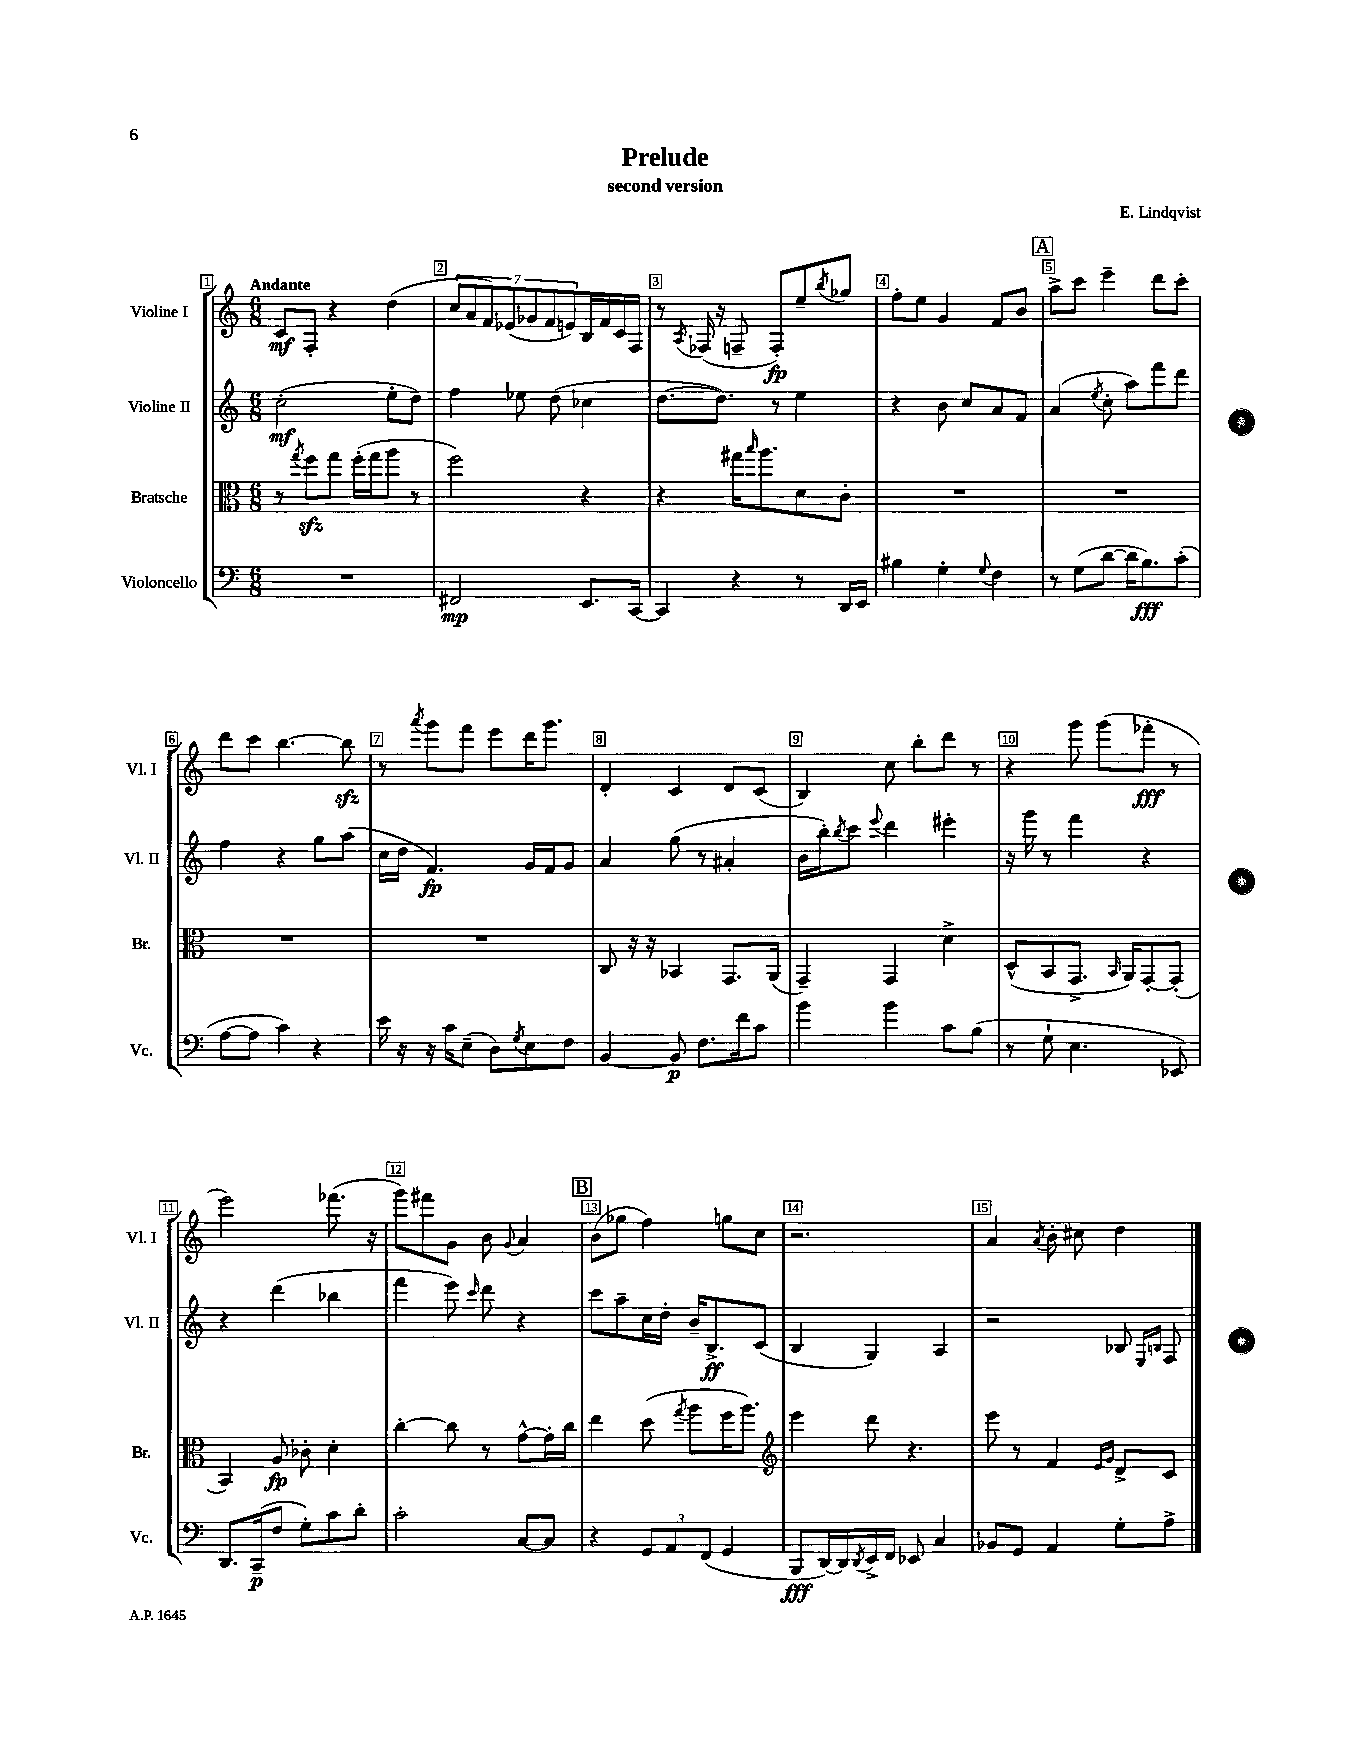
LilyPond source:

\header { title = "Prelude" composer = "E. Lindqvist" subtitle = "second version" }
<<
\new StaffGroup <<
\new Staff = "s0" \with { instrumentName = "Violine I" shortInstrumentName = "Vl. I" } {
    \clef treble \key c \major \numericTimeSignature \time 6/8 \tempo "Andante"
    c'8\mf f8-. r4 d''4( |
    \tuplet 7/4 { c''8 a'8 f'8) ees'8( ges'8 f'8 e'8) } b16 f'16 c'16 f16 |
    r8 \acciaccatura { a8 } fes16( r16 f8-- f8-.\fp) e''8-- \acciaccatura { b''8 } ges''8 |
    f''8-. e''8 g'4 f'8 b'8 |
    \mark \markup { \box "A" } a''8-> c'''8 e'''4-- d'''8 c'''8-. |
    d'''8 c'''8 b''4.~ b''8\sfz |
    r8 \acciaccatura { a'''8 } g'''8 f'''8 e'''8 d'''16 g'''8. |
    d'4-. c'4 d'8 c'8( |
    b4) c''8 b''8-. d'''8 r8 |
    r4 g'''8 g'''8( fes'''8-.\fff r8 |
    e'''2) fes'''8.( r16 |
    g'''8) fis'''8 g'8 b'8 \appoggiatura { g'8 } a'4 |
    \mark \markup { \box "B" } b'8( ges''8 f''4) g''8 c''8 |
    r2. |
    a'4 \acciaccatura { a'8 } b'8-. cis''8 d''4 \bar "|." |
}
\new Staff = "s1" \with { instrumentName = "Violine II" shortInstrumentName = "Vl. II" } {
    \clef treble \key c \major \numericTimeSignature \time 6/8
    c''2-.\mf( e''8-. d''8) |
    f''4 ees''8 d''8( ces''4 |
    d''8.~ d''8.) r8 e''4 |
    r4 b'8 c''8 a'8 f'8 |
    \mark \markup { \box "A" } a'4( \acciaccatura { e''8 } c''8-. a''8) f'''8 d'''8 |
    f''4 r4 g''8 a''8( |
    c''16 d''16 f'4.\fp) g'16 f'16 g'8 |
    a'4 g''8( r8 ais'4-. |
    b'16 b''16-.) \acciaccatura { b''8 } c'''8 \appoggiatura { e'''8 } d'''4 eis'''4-. |
    r16 g'''16 r8 f'''4 r4 |
    r4 d'''4( bes''4 |
    f'''4 e'''8) \grace { c'''16 } d'''8 r4 |
    \mark \markup { \box "B" } c'''8 a''8-- c''16 d''16-. b'16-- b8.->\ff c'8( |
    b4 g4) a4 |
    r2 bes8 \grace { e16 b16 } f8 \bar "|." |
}
\new Staff = "s2" \with { instrumentName = "Bratsche" shortInstrumentName = "Br." } {
    \clef alto \key c \major \numericTimeSignature \time 6/8
    r8 \acciaccatura { g''8 } f''8\sfz g''8 f''16-.( g''16 a''8 r8 |
    f''2) r4 |
    r4 gis''16 \grace { b''16 } a''8. d'8 c'8-. |
    R2. |
    \mark \markup { \box "A" } R2. |
    R2. |
    R2. |
    c8 r16 r16 bes,4 g,8. a,16( |
    g,4--) g,4 d'4-> |
    d8-^( b,8 g,8.-> \grace { b,16 } a,16) g,8~-. g,8-.( |
    b,4) a8\fp ces'8-. d'4-. |
    c''4~-. c''8 r8 g'8~-^ g'16-. c''16 |
    \mark \markup { \box "B" } e''4 d''8( \acciaccatura { g''8 } a''8 f''16 a''8.) |
    \clef treble e'''4 d'''8 r4. |
    e'''8 r8 f'4 \grace { e'16 g'16 } d'8-> c'8 \bar "|." |
}
\new Staff = "s3" \with { instrumentName = "Violoncello" shortInstrumentName = "Vc." } {
    \clef bass \key c \major \numericTimeSignature \time 6/8
    R2. |
    fis,2\mp e,8. c,16~ |
    c,4 r4 r8 d,16 e,16 |
    bis4 g4-. \appoggiatura { g8 } f4 |
    \mark \markup { \box "A" } r8 g8( d'8~ d'16 b8.\fff) c'8-.( |
    a8~ a8 c'4) r4 |
    e'16 r16 r16 c'16 e8--( d8) \acciaccatura { g8 } e8 f8 |
    b,4~ b,8\p f8. f'16 c'8 |
    b'4 b'4 c'8 b8( |
    r8 g8-! e4. ees,8) |
    d,8. c,16--\p( f8 g8-.) c'8 d'8-. |
    c'2-. c8~ c8 |
    \mark \markup { \box "B" } r4 \tuplet 3/2 { g,8 a,8 f,8( } g,4 |
    b,,8\fff d,16~) d,16 \acciaccatura { d,8 } e,16-> f,16 ees,8 c4 |
    bes,8 g,8 a,4 g8-. a8-> \bar "|." |
}
>>
>>
\layout { \context { \Score \override BarNumber.break-visibility = ##(#f #t #t) barNumberVisibility = #all-bar-numbers-visible \override BarNumber.stencil = #(make-stencil-boxer 0.1 0.3 ly:text-interface::print) } }
